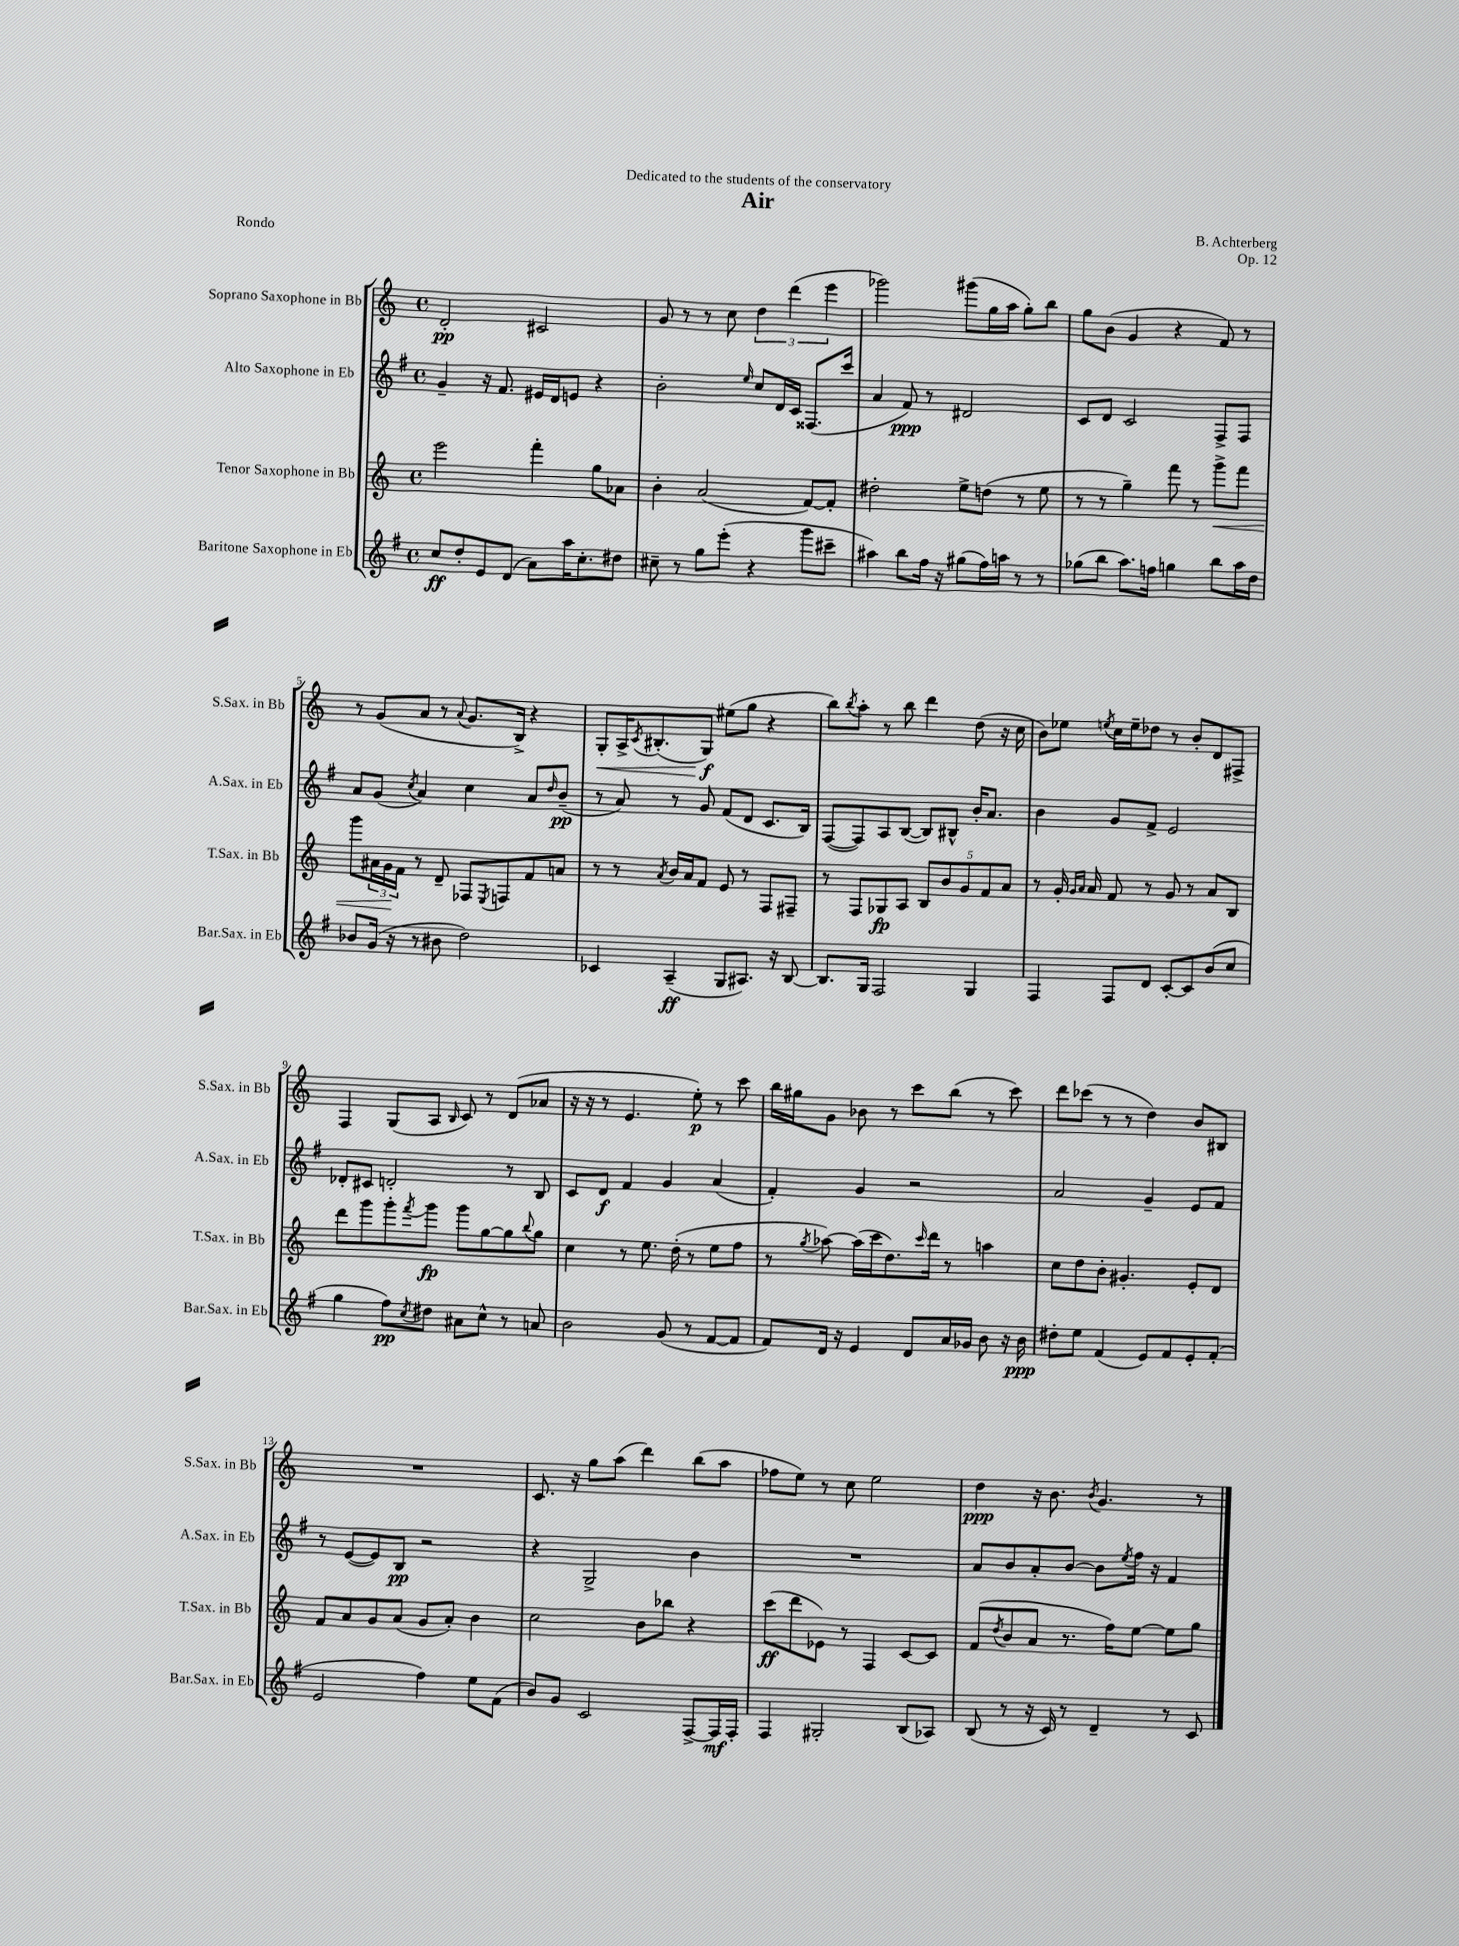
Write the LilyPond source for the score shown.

\header { title = "Air" composer = "B. Achterberg" dedication = "Dedicated to the students of the conservatory" opus = "Op. 12" piece = "Rondo" }
<<
\new StaffGroup <<
\new Staff = "s0" \with { instrumentName = "Soprano Saxophone in Bb" shortInstrumentName = "S.Sax. in Bb" } {
    \clef treble \key c \major \defaultTimeSignature \time 4/4
    d'2-.\pp cis'2 |
    g'8 r8 r8 c''8 \tuplet 3/2 { d''4 d'''4( e'''4 } |
    ges'''2) gis'''8( g''16 a''16 g''8-.) b''8 |
    g''8 b'8( g'4 r4 f'8) r8 |
    r8 g'8( a'8 r8 \appoggiatura { a'8 } g'8. b16->) r4 |
    g8-.\< a16-> \acciaccatura { c'8 } bis8.-.( g8\f\!) eis''8( g''8 r4 |
    b''8) \acciaccatura { b''8 } a''8-. r8 b''8 d'''4 d''8( r16 c''16 |
    b'8) ees''8 \acciaccatura { e''8 } c''16 e''16-- des''8 r8 b'8-. d'8 fis8-> |
    f4 g8( a8 \grace { b16 } c'8) r8 d'8( aes'8 |
    r16 r16 r8 e'4. e''8-.\p) r8 c'''8 |
    b''16 gis''16 g'8 bes'8 r8 c'''8 b''8( r8 c'''8) |
    d'''8 ces'''8( r8 r8 d''4) b'8 bis8 |
    R1 |
    c'8. r16 g''8 a''8( d'''4) b''8( a''8 |
    fes''8 e''8) r8 c''8 e''2 |
    d''4\ppp r16 b'8. \acciaccatura { b'8 } g'4. r8 \bar "|." |
}
\new Staff = "s1" \with { instrumentName = "Alto Saxophone in Eb" shortInstrumentName = "A.Sax. in Eb" } {
    \clef treble \key g \major \defaultTimeSignature \time 4/4
    g'4-- r16 fis'8. eis'16 d'16 e'8 r4 |
    b'2-. \grace { e''16 } c''8 d'16 c'16 fisis8.( c'''16 |
    a'4 fis'8\ppp) r8 dis'2 |
    c'8 d'8 c'2 fis8-> fis8 |
    a'8 g'8( \acciaccatura { c''8 } a'4) c''4 a'8 \grace { d''16 } b'8--\pp( |
    r8 a'8) r8 g'8 fis'8( d'8 c'8. b16) |
    fis8~( fis8) a8 b8~( b8) bis8-^ b'16-. a'8. |
    b'4 g'8 fis'8-> e'2 |
    des'8-. cis'8 d'2-. r8 b8 |
    c'8 d'8\f fis'4 g'4 a'4( |
    fis'4-.) g'4 r2 |
    a'2 g'4-- e'8 fis'8 |
    r8 e'8~( e'8) b8\pp r2 |
    r4 g2-> b'4 |
    R1 |
    a'8 b'8 a'8-. b'8~ b'8 \acciaccatura { e''8 } fis''16 r16 fis'4 \bar "|." |
}
\new Staff = "s2" \with { instrumentName = "Tenor Saxophone in Bb" shortInstrumentName = "T.Sax. in Bb" } {
    \clef treble \key c \major \defaultTimeSignature \time 4/4
    e'''2 f'''4-. g''8 aes'8 |
    b'4-. a'2( f'8~) f'8-. |
    dis''2-. e''8-> d''8( r8 e''8 |
    r8 r8 g''4--) f'''8 r8 g'''8->\< f'''8 |
    g'''8 \tuplet 3/2 { ais'16 g'16\! f'16 } r8 d'8-- fes8 \acciaccatura { e8 } f8 f'8 a'8 |
    r8 r8 \acciaccatura { a'8 } b'16 a'16 f'8 e'8 r8 f8 fis8-- |
    r8 f8 ges8\fp a8 \tuplet 5/4 { b8 b'8 g'8 f'8 a'8 } |
    r8 g'16-. \grace { g'16 a'16 } a'16 f'8 r8 g'8 r8 a'8 b8 |
    d'''8 g'''8 g'''8-. \acciaccatura { f'''8 } g'''8\fp g'''8 g''8~ g''8 \appoggiatura { b''8 } g''8 |
    c''4 r8 e''8. d''16-.( r8 e''8 f''8 |
    r8 \acciaccatura { g''8 } aes''8~) aes''16( c'''16 d''8.) \grace { c'''16 } d'''16 r8 a''4 |
    c''8 d''8 b'8-. gis'4.-. e'8-. d'8 |
    f'8 a'8 g'8 a'8( g'8 a'8-.) b'4 |
    c''2 b'8 bes''8 r4 |
    c'''8\ff( d'''8 ees'8) r8 f4 c'8~ c'8 |
    f'8( \acciaccatura { d''8 } b'8 a'8 r8. f''16) e''8~ e''8 g''8 \bar "|." |
}
\new Staff = "s3" \with { instrumentName = "Baritone Saxophone in Eb" shortInstrumentName = "Bar.Sax. in Eb" } {
    \clef treble \key g \major \defaultTimeSignature \time 4/4
    c''8\ff d''8-. e'8 d'8( a'8) a''16 c''8.-. dis''8 |
    cis''8-- r8 g''8 e'''8-.( r4 g'''8 cis'''8-- |
    ais''4) b''8 fis''16 r16 gis''8( fis''16) a''16 r8 r8 |
    ges''8( b''8 a''8.) f''16 g''4 b''8 a''16 d''16 |
    bes'8 g'16( r16 r8 bis'8 d''2) |
    ces'4 a4--\ff( g8 ais8.) r16 b8~ |
    b8. g16 fis2 g4 |
    fis4 fis8 d'8 c'8~-. c'8 b'8( c''8 |
    g''4 fis''8\pp) \acciaccatura { c''8 } dis''8 ais'8 c''8-^ r8 a'8 |
    b'2 g'8( r8 fis'8~ fis'8 |
    fis'8) d'16 r16 e'4 d'8 a'16 ges'16 b'8 r16 b'16\ppp |
    dis''8-. e''8 fis'4( e'8) fis'8 e'8-. fis'8-.( |
    e'2 fis''4) e''8 fis'8( |
    b'8) g'8 c'2 fis8~-> fis16\mf fis16-. |
    fis4 gis2-. b8( aes8) |
    b8( r8 r16 c'16) r8 d'4-- r8 c'8 \bar "|." |
}
>>
>>
